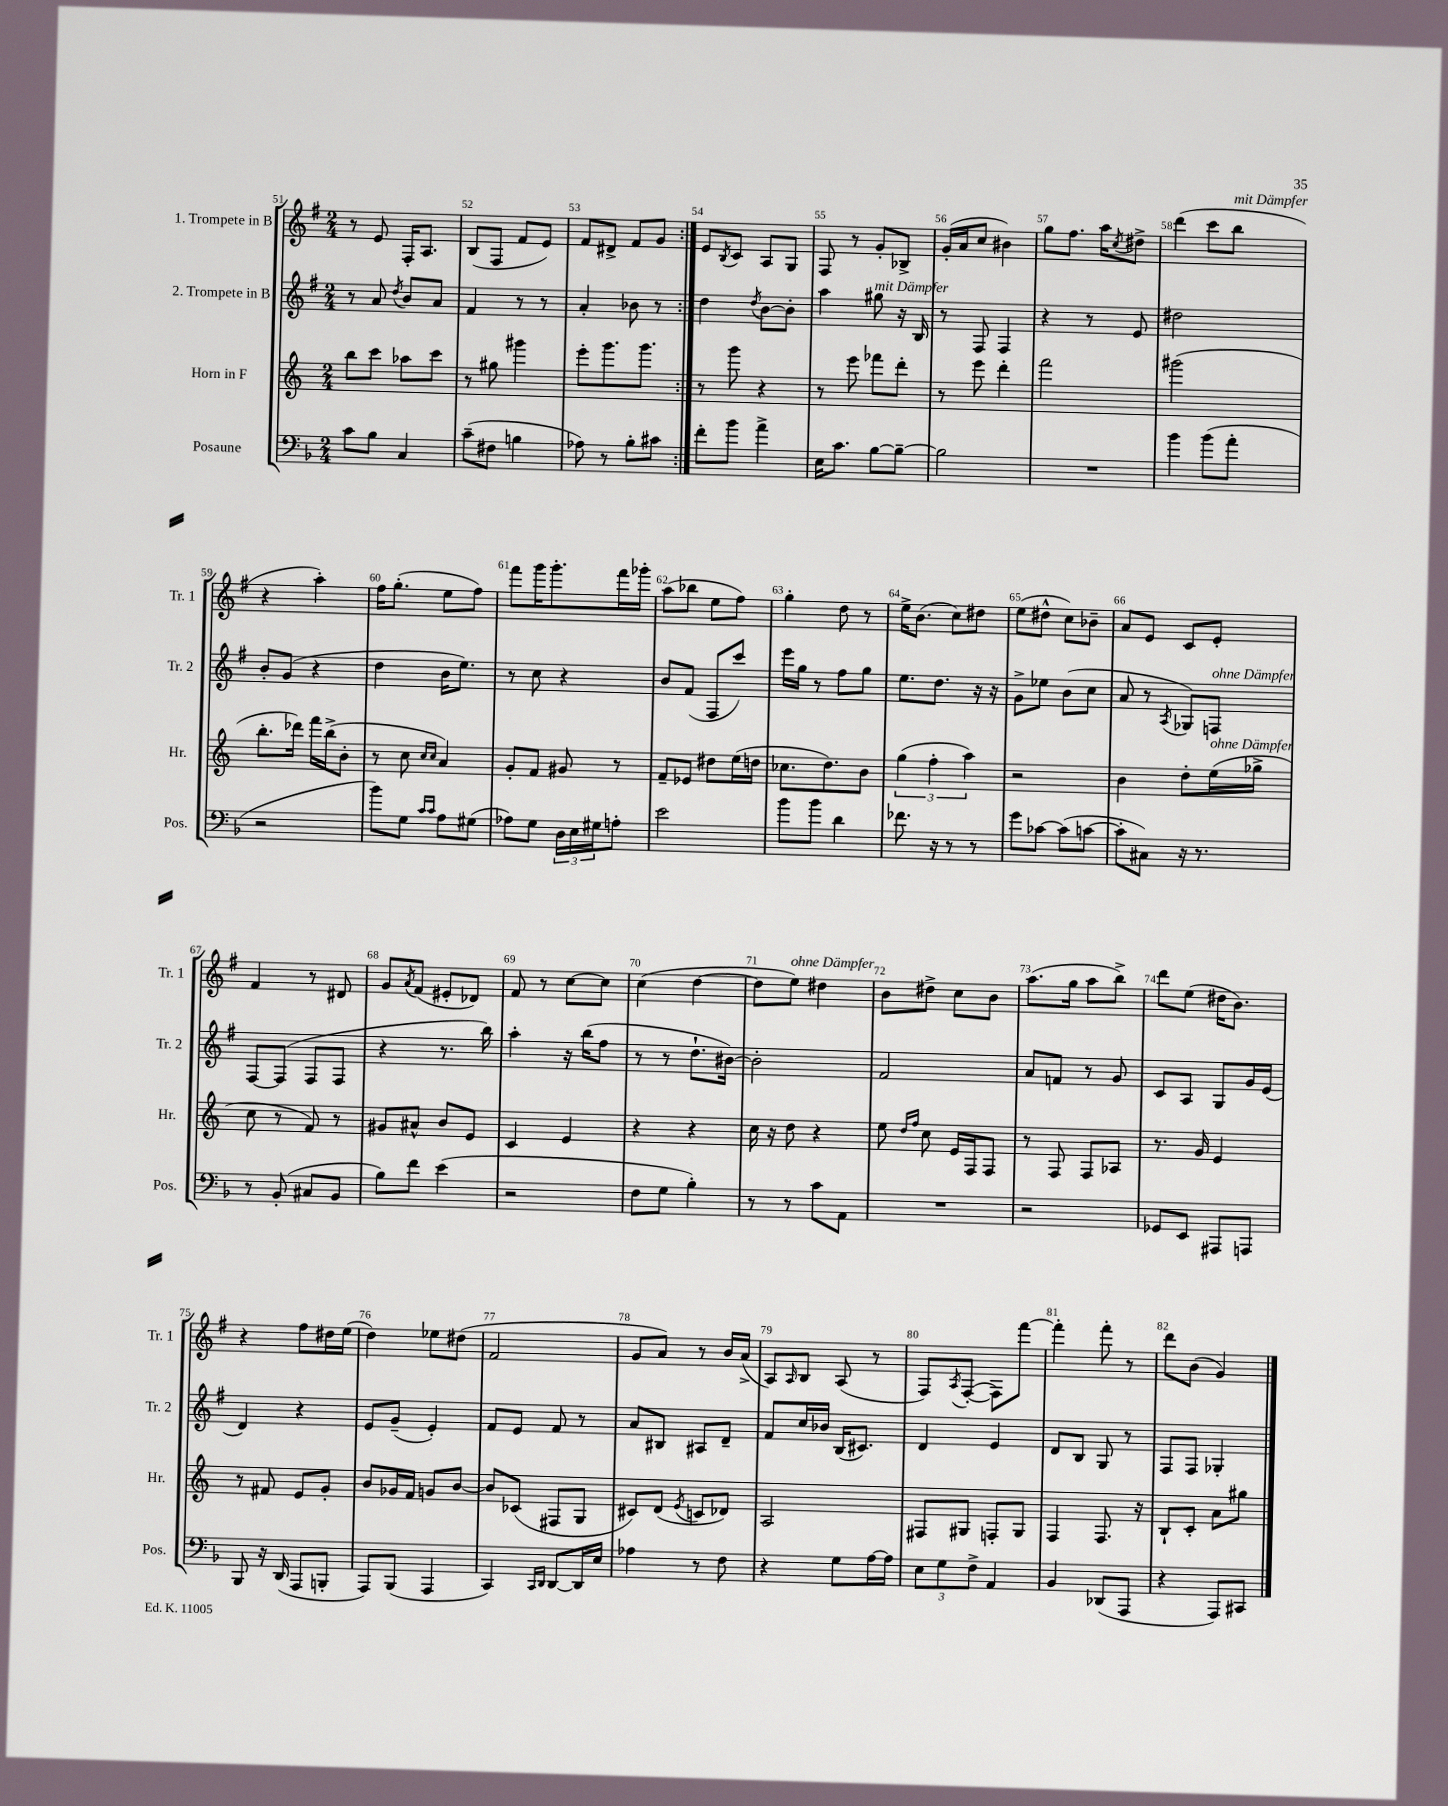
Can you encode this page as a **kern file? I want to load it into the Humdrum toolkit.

**kern	**kern	**kern	**kern
*part4	*part3	*part2	*part1
*staff4	*staff3	*staff2	*staff1
*I"Posaune	*I"Horn in F	*I"2. Trompete in B	*I"1. Trompete in B
*I'Pos.	*I'Hr.	*I'Tr. 2	*I'Tr. 1
*clefF4	*clefG2	*clefG2	*clefG2
*k[b-]	*k[]	*k[f#]	*k[f#]
*M2/4	*M2/4	*M2/4	*M2/4
=51	=51	=51	=51
8c\L	8bb\L	8r	8r
8B-\J	8ccc\J	8a/	8e/
.	.	8qdd/	.
4C/	8aa-X\L	8b/L	16F#'/KL
.	.	.	8.A/J
.	8ccc\J	8a/J	.
=52	=52	=52	=52
(8c~\L	8r	4f#/	(8B/L
8F#X\J	8gg#X\	.	8F#/J
4Bn\	4ggg#X\	8r	8f#/L
.	.	8r	8e/J)
=53	=53	=53	=53
8A-X\)	8eee'\L	4a'/	8f#/L
8r	8.ggg\	.	8d#X^/J
8B-'\L	.	8b-X\	8f#/L
.	8.ggg\J	.	.
8c#X\J	.	8r	8g/J
=54:|!	=54:|!	=54:|!	=54:|!
8f'\L	8r	4dd\	8e/L
.	.	.	8qB/
8b-\J	8ggg\	.	8c/J
.	.	8qdd/	.
4a^\	4r	[8b\L	8A/L
.	.	8b'\J]	8G/J
=55	=55	=55	=55
16E\KL	8r	4aa\	8F#/
8.c\J	.	.	.
.	8eee\	.	8r
!	!	!LO:TX:a:i:t=mit Dämpfer	!
[8B-\L	8fff-X\L	8gg#X\	8g'/L
8B-~\J_	8ddd'\J	16r	8B-X^/J
.	.	16B/	.
=56	=56	=56	=56
2B-\]	8r	8r	(16g'/LL
.	.	.	16a/J
.	8eee\	8F#/	8cc/J
.	4ddd'\	4F#/	4b#X\)
=57	=57	=57	=57
2r	2fff\	4r	8gg\L
.	.	.	8.ff#\J
.	.	8r	.
.	.	.	16aa\KL
.	.	.	8qcc/
.	.	8e/	8dd#X^\J
=58	=58	=58	=58
4b-\	(2ggg#X\	2dd#X\	(4ddd\
(8b-\L	.	.	8ccc\L
!	!	!	!LO:TX:a:i:t=mit Dämpfer
8a'\J	.	.	8bb\J
!!LO:LB:g=z
=59	=59	=59	=59
2r	8.bb'\L	8b'/L	4r
.	.	(8g/J	.
.	16ddd-X\Jk)	.	.
.	16fff\LL	4r	4aa'\)
.	(16bb^\J	.	.
.	8b'\J	.	.
=60	=60	=60	=60
8b-\L)	8r	4dd\	16ff#\KL
.	.	.	(8.gg'\J
8G\J	8cc\	.	.
16qqc/LL	16qqcc/LL	.	.
16qqc/JJ	16qqcc/JJ	.	.
8A\L	4a/)	16b\KL	8ee\L
.	.	8.ee\J)	.
(8G#X\J	.	.	8ff#\J)
=61	=61	=61	=61
8A-X\L)	8g'/L	8r	8fff#\L
8G\J	8f/J	8cc\	16ggg\K
.	.	.	8.ggg'\
24D\LL	8g#X/	4r	.
24E\	.	.	.
24G#X\J	.	.	.
8An'\J	8r	.	16fff#\L
.	.	.	16ggg-X'\JJ
=62	=62	=62	=62
2e\	8f~/L	8b/L	(8aa\L
.	8e-X/J	(8f#/J	8bb-X\J
.	8dd#X\L	8F#/L	8ee\L
.	(16ee\L	8ccc/J)	8ff#\J)
.	16ddn\JJ	.	.
=63	=63	=63	=63
8b-\L	8.cc-X\L	16eee\LL	4gg'\
.	.	16gg\JJ	.
8b-\J	.	8r	.
.	8.dd\)	.	.
4d\	.	8ff#\L	8dd\
.	8b\J	8gg\J	8r
=64	=64	=64	=64
8.f-X\	(6gg\	8.ee\L	16ee^\KL
.	.	.	(8.b\J
.	6ff'\	.	.
16r	.	8.dd\J	.
8r	.	.	8cc\L)
.	6aa\)	.	.
8r	.	16r	8dd#X\J
.	.	16r	.
=65	=65	=65	=65
8g\L	2r	8g^\L	(8ee\L
[8c-X\J	.	8ee-X\J	8dd#X^^\J
(8c-\L]	.	(8b\L	8cc\L)
[8cn\J	.	8cc\J	8b-X~\J
=66	=66	=66	=66
8c'\L]	4b\	8a/	8a/L
8C#X\J)	.	8r	8e/J
.	.	8qA/	.
16r	8dd'\L	8G-X/L)	8c/L
8.r	.	.	.
!	!	!LO:TX:a:i:t=ohne Dämpfer	!
!	!LO:TX:a:i:t=ohne Dämpfer	!	!
.	(16ee\L	8Fn/J	8e'/J
.	16gg-X^\JJ	.	.
!!LO:LB:g=z
=67	=67	=67	=67
8r	8cc\	[8F#/L	4f#/
(8BB-'/	8r	(8F#/J]	.
8C#X/L	8f/)	8F#/L	8r
8BB-/J	8r	8F#/J	8d#X/
=68	=68	=68	=68
8B-\L)	8g#X/L	4r	8g/L
.	.	.	8qa/
8f\J	8a#X^^/J	.	(8f#/J
(4e\	8b/L	8.r	8e#X'/L
.	8e/J	.	8d-X/J)
.	.	16bb\)	.
=69	=69	=69	=69
2r	4c/	4aa'\	8f#/
.	.	.	8r
.	4e/	16r	[8cc\L
.	.	(16bb\KL	.
.	.	8ff#\J	8cc\J]
=70	=70	=70	=70
8F\L	4r	8r	(4cc\
8G\J	.	8r	.
4B-'\)	4r	8.dd`\L	[4dd\
.	.	[16b#X\Jk)	.
=71	=71	=71	=71
8r	16cc\	2b#'\]	8dd\L]
.	16r	.	.
!	!	!	!LO:TX:a:i:t=ohne Dämpfer
8r	8dd\	.	8ee\J)
8c\L	4r	.	4dd#X\
8AA\J	.	.	.
=72	=72	=72	=72
2r	8ee\	2f#/	8b\L
.	16qqdd/LL	.	.
.	16qqff/JJ	.	.
.	8cc\	.	8dd#X^\J
.	16e/LL	.	8cc\L
.	16F/J	.	.
.	8F/J	.	8b\J
=73	=73	=73	=73
2r	8r	8a/L	(8.aa\L
.	8F/	8fn/J	.
.	.	.	16gg\Jk
.	8F/L	8r	8aa\L
.	8A-X/J	8g/	8bb^\J)
=74	=74	=74	=74
8GG-X/L	8.r	8c/L	8ddd\L
8EE/J	.	8A/J	(8ee\J
.	16g/	.	.
8AAA#X/L	4e/	8G/L	16dd#X\KL
.	.	.	8.b\J)
8AAAn/J	.	16g/L	.
.	.	(16e/JJ	.
!!LO:LB:g=z
=75	=75	=75	=75
8BBB-/	8r	4d/)	4r
16r	8f#X/	.	.
(16DD/	.	.	.
8AAA/L	8e/L	4r	8ff#\L
8BBBn'/J	8g'/J	.	16dd#X\L
.	.	.	(16ee\JJ
=76	=76	=76	=76
8AAA/L)	8b/L	8e/L	4dd\)
(8BBB-/J	16g-X/L	(8g~/J	.
.	16f/JJ	.	.
4AAA/	8gn/L	4e'/)	8ee-X\L
.	[8b/J	.	(8dd#X\J
=77	=77	=77	=77
4CC/)	8b/L]	8f#/L	2f#/
.	(8c-X/J	8e/J	.
16qqCC/LL	.	.	.
16qqDD/JJ	.	.	.
[8DD/L	8F#X/L	8f#/	.
16DD/L]	8G/J	8r	.
16E/JJ	.	.	.
=78	=78	=78	=78
4A-X\	8c#X/L)	8a/L	8g/L
.	(8d/J	8B#X/J	8a/J)
.	8qe/	.	.
8r	8cn/L	8A#X/L	8r
8F\	8d-X/J)	8d~/J	16b/LL
.	.	.	(16a^/JJ
=79	=79	=79	=79
4r	2A/	8f#/L	8A/L)
.	.	.	16qqA/
.	.	16cc/L	8B/J
.	.	16b-X/JJ	.
8G\L	.	(16B/KL	(8A/
.	.	8.c#X/J)	.
[16A\L	.	.	8r
16A\JJ]	.	.	.
=80	=80	=80	=80
12E\L	8F#X/L	4d/	8F#/L)
12G\	.	.	.
.	.	.	8qA/
.	8G#X/J	.	([8F#'/J
12F^\J	.	.	.
4AA/	8Fn'/L	4e/	8F#\L])
.	8G#/J	.	[8fff#\J
=81	=81	=81	=81
4BB-/	4F/	8d/L	4fff#'\]
.	.	8B/J	.
(8DD-X/L	8.F/	8G/	8fff#'\
8AAA/J	.	8r	8r
.	16r	.	.
=82	=82	=82	=82
4r	8B`/L	8F#/L	8ddd\L
.	8c'/J	8F#/J	(8b\J
8AAA/L)	8a\L	4G-X'/	4g/)
8CC#X/J	8gg#X\J	.	.
==	==	==	==
*-	*-	*-	*-
